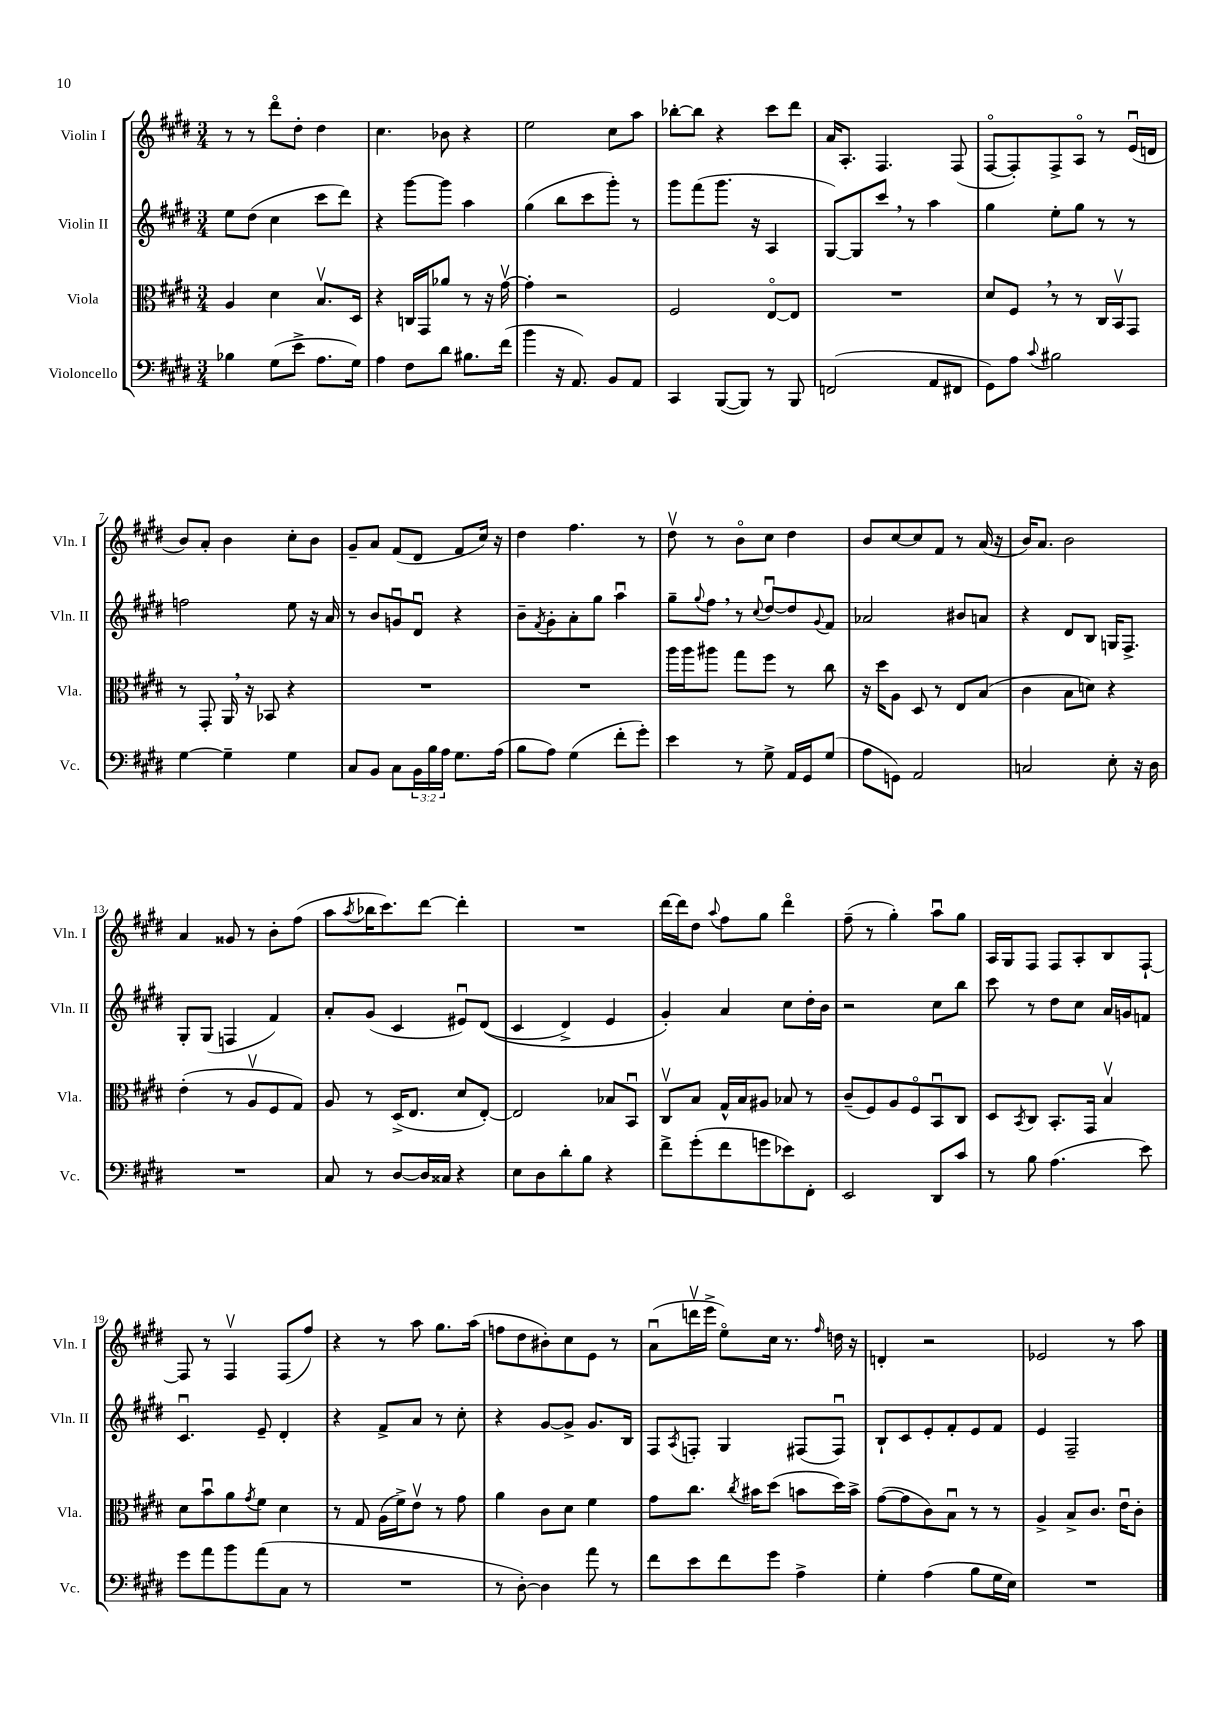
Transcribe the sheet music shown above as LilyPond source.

<<
\new StaffGroup <<
\new Staff = "s0" \with { instrumentName = "Violin I" shortInstrumentName = "Vln. I" } {
    \clef treble \key e \major \numericTimeSignature \time 3/4
    r8 r8 dis'''8\flageolet dis''8-. dis''4 |
    cis''4. bes'8 r4 |
    e''2 cis''8 a''8 |
    bes''8~-. bes''8 r4 cis'''8 dis'''8 |
    a'16 a8.-. fis4. fis8( |
    fis8~\flageolet fis8-.) fis8-> a8\flageolet r8 e'16\downbow( d'16 |
    b'8) a'8-. b'4 cis''8-. b'8 |
    gis'8-- a'8 fis'8( dis'8 fis'8 cis''16) r16 |
    dis''4 fis''4. r8 |
    dis''8\upbow r8 b'8\flageolet cis''8 dis''4 |
    b'8 cis''8~ cis''8 fis'8 r8 a'16( r16 |
    b'16) a'8. b'2 |
    a'4 gisis'8 r8 b'8-. fis''8( |
    a''8 \acciaccatura { a''8 } bes''16 cis'''8.) dis'''8~ dis'''4-. |
    R2. |
    dis'''16~ dis'''16 dis''8 \appoggiatura { a''8 } fis''8 gis''8 dis'''4\flageolet |
    fis''8--( r8 gis''4-.) a''8\downbow gis''8 |
    a16 gis16 fis8 fis8 a8-. b8 fis8~-! |
    fis8 r8 fis4\upbow fis8( fis''8) |
    r4 r8 a''8 gis''8. a''16( |
    f''8 dis''8 bis'8-.) cis''8 e'8 r8 |
    a'8\downbow( d'''16\upbow e'''16-> e''8\flageolet) cis''16 r8. \grace { fis''16 } d''16 r16 |
    d'4-. r2 |
    ees'2 r8 a''8 \bar "|." |
}
\new Staff = "s1" \with { instrumentName = "Violin II" shortInstrumentName = "Vln. II" } {
    \clef treble \key e \major \numericTimeSignature \time 3/4
    e''8 dis''8( cis''4 cis'''8 dis'''8) |
    r4 gis'''8~ gis'''8 a''4 |
    gis''4( b''8 cis'''8 gis'''8-.) r8 |
    gis'''8 fis'''8( gis'''8. r16 a4 |
    gis8~) gis8 cis'''8 \breathe r8 a''4 |
    gis''4 e''8-. gis''8 r8 r8 |
    f''2 e''8 r16 a'16 |
    r8 b'8 g'8\downbow dis'8\downbow r4 |
    b'8-- \acciaccatura { fis'8 } gis'8-. a'8-. gis''8 a''4\downbow |
    gis''8-- \appoggiatura { gis''8 } fis''8 \breathe r8 \appoggiatura { cis''8 } dis''8~\downbow dis''8 \appoggiatura { gis'8 } fis'8 |
    aes'2 bis'8 a'8 |
    r4 dis'8 b8 g16 fis8.-> |
    gis8-. gis8( f4 fis'4) |
    a'8-. gis'8( cis'4 eis'8\downbow) dis'8(\( |
    cis'4 dis'4->) e'4 |
    gis'4-.\) a'4 cis''8 dis''16-. b'16 |
    r2 cis''8 b''8 |
    cis'''8 r8 dis''8 cis''8 a'16 g'16 f'8 |
    cis'4.\downbow e'8-- dis'4-. |
    r4 fis'8-> a'8 r8 cis''8-. |
    r4 gis'8~ gis'8-> gis'8. b16 |
    fis8 \acciaccatura { a8 } f8-. gis4 fis8( fis8\downbow) |
    b8-! cis'8 e'8-. fis'8-. e'8 fis'8 |
    e'4 fis2-- \bar "|." |
}
\new Staff = "s2" \with { instrumentName = "Viola" shortInstrumentName = "Vla." } {
    \clef alto \key e \major \numericTimeSignature \time 3/4
    a4 dis'4 b8.\upbow dis16 |
    r4 c16 gis,16 aes'8 r8 r16 gis'16~\upbow |
    gis'4-. r2 |
    fis2 e8~\flageolet e8 |
    R2. |
    dis'8 fis8 \breathe r8 r8 cis16 b,16\upbow gis,8 |
    r8 gis,8-. a,16 \breathe r16 bes,8 r4 |
    R2. |
    R2. |
    a''16 a''16 ais''8 gis''8 fis''8 r8 cis''8 |
    r16 dis''16 a8 dis8 r8 e8 b8( |
    cis'4 b8 d'8) r4 |
    e'4-.( r8 a8\upbow fis8 gis8) |
    a8 r8 dis16->( e8. dis'8 e8~-.) |
    e2 bes8 b,8\downbow |
    cis8\upbow b8 gis16-^ b16 ais8 bes8 r8 |
    cis'8--( fis8) a8 fis8\flageolet b,8\downbow cis8 |
    dis8 \acciaccatura { b,8 } cis8 b,8.-. gis,16 b4\upbow |
    dis'8 b'8\downbow a'8 \acciaccatura { gis'8 } fis'8 dis'4 |
    r8 gis8 a16( fis'16->) e'8\upbow r8 gis'8 |
    a'4 cis'8 dis'8 fis'4 |
    gis'8 cis''8. \acciaccatura { cis''8 } bis'16 dis''8( b'8 dis''16) b'16-> |
    gis'8~( gis'8 cis'8) b8\downbow r8 r8 |
    a4-> b8-> cis'8. e'16\downbow cis'8-. \bar "|." |
}
\new Staff = "s3" \with { instrumentName = "Violoncello" shortInstrumentName = "Vc." } {
    \clef bass \key e \major \numericTimeSignature \time 3/4 \override Staff.TupletNumber.text = #tuplet-number::calc-fraction-text
    bes4 gis8( e'8-> a8. gis16) |
    a4 fis8 dis'8 bis8. fis'16( |
    b'4 r16 a,8.) b,8 a,8 |
    cis,4 b,,8~( b,,8) r8 b,,8 |
    f,2( a,8 fis,8 |
    gis,8) a8 \appoggiatura { cis'8 } bis2 |
    gis4~ gis4-- gis4 |
    cis8 b,8 cis8 \tuplet 3/2 { b,16 b16 a16 } gis8. a16( |
    b8 a8) gis4( fis'8-. gis'8-.) |
    e'4 r8 gis8-> a,16 gis,16 gis8( |
    a8 g,8) a,2 |
    c2 e8-. r16 dis16 |
    R2. |
    cis8 r8 dis8~ dis16 cisis16 r4 |
    e8 dis8 dis'8-. b8 r4 |
    fis'8-> gis'8-.( fis'8 g'8 ees'8) fis,8-. |
    e,2 dis,8 cis'8 |
    r8 b8 a4.( e'8) |
    gis'8 a'8 b'8 a'8( cis8 r8 |
    R2. |
    r8 dis8~-.) dis4 a'8 r8 |
    fis'8 e'8 fis'8 gis'8 a4-> |
    gis4-. a4( b8 gis16 e16) |
    R2. \bar "|." |
}
>>
>>
